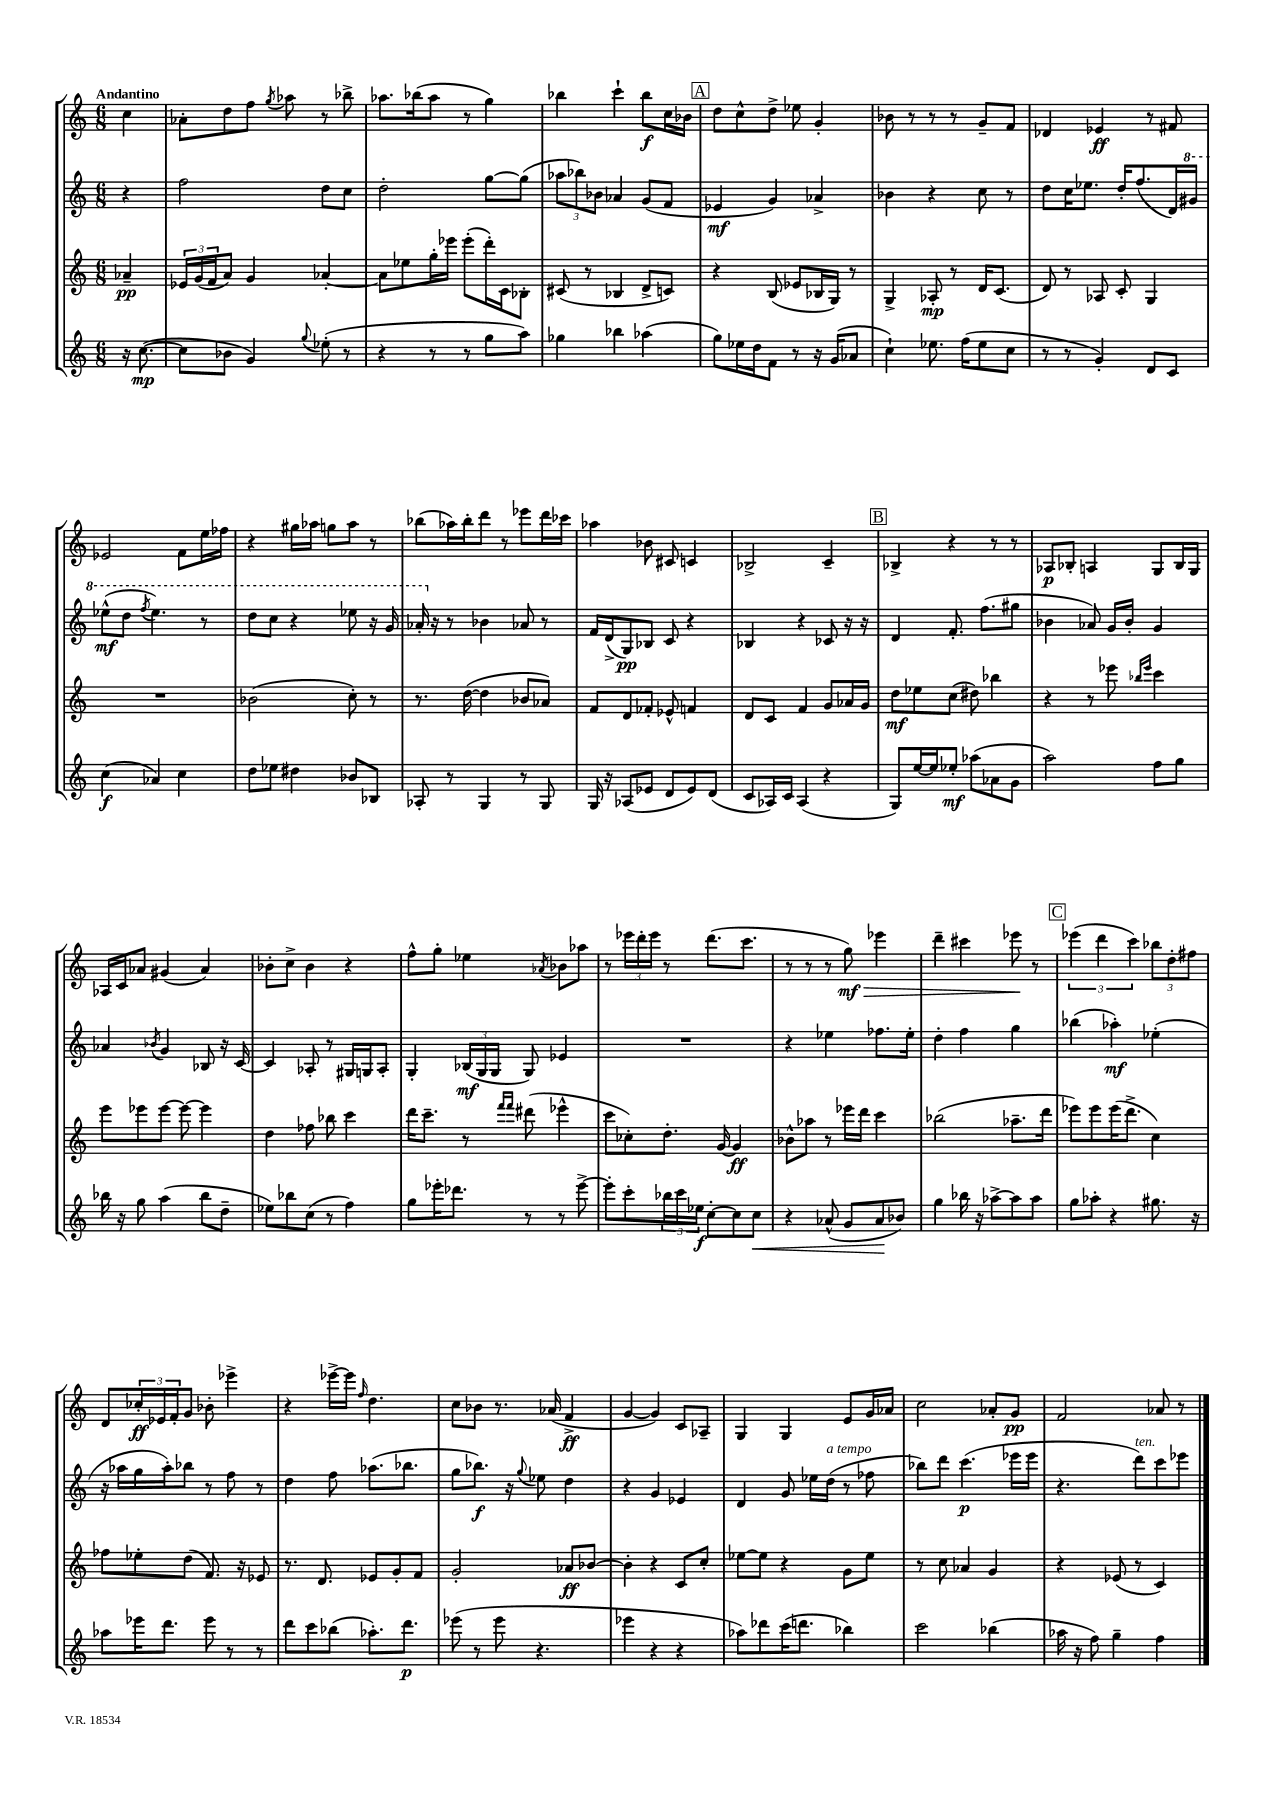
<<
\new StaffGroup <<
\new Staff = "s0" {
    \clef treble \key c \major \numericTimeSignature \time 6/8 \partial 4 \tempo "Andantino"
    c''4 |
    aes'8-. d''8 f''8 \acciaccatura { g''8 } aes''8 r8 bes''8-> |
    aes''8. bes''16( aes''8 r8 g''4) |
    bes''4 c'''4-! bes''8\f c''16 bes'16 |
    \mark \markup { \box "A" } d''8 c''8-^ d''8-> ees''8 g'4-. |
    bes'8 r8 r8 r8 g'8-- f'8 |
    des'4 ees'4\ff r8 fis'8 |
    ees'2 f'8 e''16 fes''16 |
    r4 gis''16 aes''16 g''8 aes''8 r8 |
    bes''8( aes''16) bes''16-. d'''8 r8 ees'''8 d'''16 ces'''16 |
    aes''4 bes'8 cis'8 c'4 |
    bes2-> c'4-- |
    \mark \markup { \box "B" } bes4-> r4 r8 r8 |
    aes8\p bes8-. a4 g8 bes16 g16 |
    aes16 c'16 aes'8 gis'4( aes'4) |
    bes'8-. c''8-> bes'4 r4 |
    f''8-^ g''8-. ees''4 \acciaccatura { aes'8 } bes'8 aes''8 |
    r8 \tuplet 3/2 { ees'''16 d'''16-. ees'''16 } r8 d'''8.( c'''8. |
    r8 r8 r8 g''8\mf\>) ees'''4 |
    d'''4-- cis'''4 ees'''8\! r8 |
    \mark \markup { \box "C" } \tuplet 3/2 { ees'''4( d'''4 c'''4) } \tuplet 3/2 { bes''8 d''8-. fis''8 } |
    d'8 \tuplet 3/2 { ces''16-.\ff ees'16 f'16-. } g'8 bes'8-. ees'''4-> |
    r4 ees'''16~-> ees'''16 \grace { f''16 } d''4. |
    c''8 bes'8 r8. aes'16( f'4->\ff |
    g'4~ g'4) c'8 aes8-- |
    g4 g4 e'8 g'16 aes'16 |
    c''2 aes'8-. g'8\pp |
    f'2 aes'8 r8 \bar "|." |
}
\new Staff = "s1" {
    \clef treble \key c \major \numericTimeSignature \time 6/8 \partial 4
    r4 |
    f''2 d''8 c''8 |
    d''2-. g''8~ g''8( |
    \tuplet 3/2 { aes''8 bes''8) bes'8 } aes'4 g'8( f'8 |
    \mark \markup { \box "A" } ees'4\mf g'4) aes'4-> |
    bes'4 r4 c''8 r8 |
    d''8 c''16 ees''8. d''16-. f''8.( d'16) \ottava #1 gis''16 |
    ees'''8-^\mf( d'''8 \acciaccatura { f'''8 } ees'''4.) r8 |
    d'''8 c'''8 r4 ees'''8 r16 g''16 |
    aes''16-. \ottava #0 r16 r8 bes'4 aes'8 r8 |
    f'16 d'16->( g8\pp) bes8 c'8 r4 |
    bes4 r4 ces'8 r16 r16 |
    \mark \markup { \box "B" } d'4 f'8.-. f''8.( gis''8 |
    bes'4 aes'8) g'16 bes'16-. g'4 |
    aes'4 \acciaccatura { bes'8 } g'4 bes8 r16 c'16~ |
    c'4 aes8-. r8 gis16 g16 aes8-. |
    g4-. \tuplet 3/2 { bes16\mf( g16 g16 } g8) ees'4 |
    R2. |
    r4 ees''4 fes''8. ees''16-. |
    d''4-. f''4 g''4 |
    \mark \markup { \box "C" } bes''4( aes''4-.\mf) ees''4-.( |
    r16 aes''16 g''16 aes''16-.) bes''8 r8 f''8 r8 |
    d''4 f''8 aes''8.( bes''8. |
    g''8 bes''8.\f) r16 \appoggiatura { g''8 } ees''8 d''4 |
    r4 g'4 ees'4 |
    d'4 g'8 ees''16 d''16^\markup { \italic "a tempo" }( r8 fes''8 |
    bes''8) d'''8 c'''4.\p( ees'''16 ees'''16 |
    r4. d'''8^\markup { \italic "ten." }) c'''8 ees'''8 \bar "|." |
}
\new Staff = "s2" {
    \clef treble \key c \major \numericTimeSignature \time 6/8 \partial 4
    aes'4--\pp |
    \tuplet 3/2 { ees'16 g'16( f'16 } a'8) g'4 aes'4~-. |
    aes'8 ees''8 g''16-. ees'''16 ees'''8-.( d'''16-.) c'16 bes8-. |
    cis'8( r8 bes4 d'8-> c'8) |
    \mark \markup { \box "A" } r4 b8( ees'8 bes16 g16) r8 |
    g4-> aes8-.\mp r8 d'16 c'8.( |
    d'8) r8 aes8 c'8-. g4 |
    R2. |
    bes'2( c''8-.) r8 |
    r8. d''16~( d''4 bes'8 aes'8) |
    f'8 d'8 fes'8-. ees'8-^ f'4 |
    d'8 c'8 f'4 g'8 aes'16 g'16 |
    \mark \markup { \box "B" } d''8\mf ees''8 c''8( dis''8) bes''4 |
    r4 r8 ees'''8 \grace { bes''16 ees'''16 } c'''4 |
    e'''8 ees'''8 ees'''8~ ees'''8~ ees'''4 |
    d''4 fes''8 bes''8 c'''4 |
    d'''16 c'''8.-- r8 \grace { f'''16 f'''16 } dis'''8( ees'''4-^ |
    c'''8 ces''8-.) d''8.-. g'16~ g'4\ff |
    bes'8-^ aes''8 r8 ees'''16 d'''16 c'''4 |
    bes''2( aes''8.-- d'''16 |
    \mark \markup { \box "C" } ees'''8) ees'''8 ees'''16( d'''8.-> c''4) |
    fes''8 ees''8-. d''8( f'8.) r16 ees'8 |
    r8. d'8. ees'8 g'8-. f'8 |
    g'2-. aes'8\ff bes'8~ |
    bes'4-. r4 c'8 c''8-. |
    ees''8~ ees''8 r4 g'8 ees''8 |
    r8 c''8 aes'4 g'4 |
    r4 ees'8( r8 c'4) \bar "|." |
}
\new Staff = "s3" {
    \clef treble \key c \major \numericTimeSignature \time 6/8 \partial 4
    r16 c''8.~\mp( |
    c''8 bes'8 g'4) \appoggiatura { g''8 } ees''8-.( r8 |
    r4 r8 r8 g''8 a''8) |
    ges''4 bes''4 aes''4( |
    \mark \markup { \box "A" } g''8) ees''16 d''16 f'8 r8 r16 g'16( aes'8 |
    c''4-!) ees''8. f''16( ees''8 c''8 |
    r8 r8 g'4-.) d'8 c'8 |
    c''4\f( aes'4) c''4 |
    d''8 ees''8 dis''4 bes'8 bes8 |
    aes8-. r8 g4 r8 g8 |
    g16 r16 aes8( ees'8 d'8 ees'8) d'8( |
    c'8 aes16) c'16 aes4( r4 |
    \mark \markup { \box "B" } g8) e''16~ e''16 ees''8-.\mf aes''8( aes'8 g'8 |
    a''2) f''8 g''8 |
    bes''16 r16 g''8 a''4( bes''8 d''8-- |
    ees''8) bes''8 c''8( r8 f''4) |
    g''8 ees'''16-. des'''8. r8 r8 ees'''8~-> |
    ees'''8-. c'''8-. \tuplet 3/2 { bes''16 c'''16 ees''16\f } c''8~-. c''8 c''8\< |
    r4 aes'8-^( g'8 aes'8\! bes'8) |
    g''4 bes''16 r16 aes''8~-> aes''8 aes''8 |
    \mark \markup { \box "C" } g''8 aes''8-. r4 gis''8. r16 |
    aes''8 ees'''16 d'''8. ees'''8 r8 r8 |
    d'''8 c'''8 bes''8( aes''8.-.) d'''8.\p |
    ees'''8( r8 ees'''8 r4. |
    ees'''4 r4 r4 |
    aes''8) des'''8 c'''16( d'''8. bes''4) |
    c'''2 bes''4( |
    aes''16 r16 f''8) g''4-- f''4 \bar "|." |
}
>>
>>
\layout { \context { \Score \remove "Bar_number_engraver" } }
